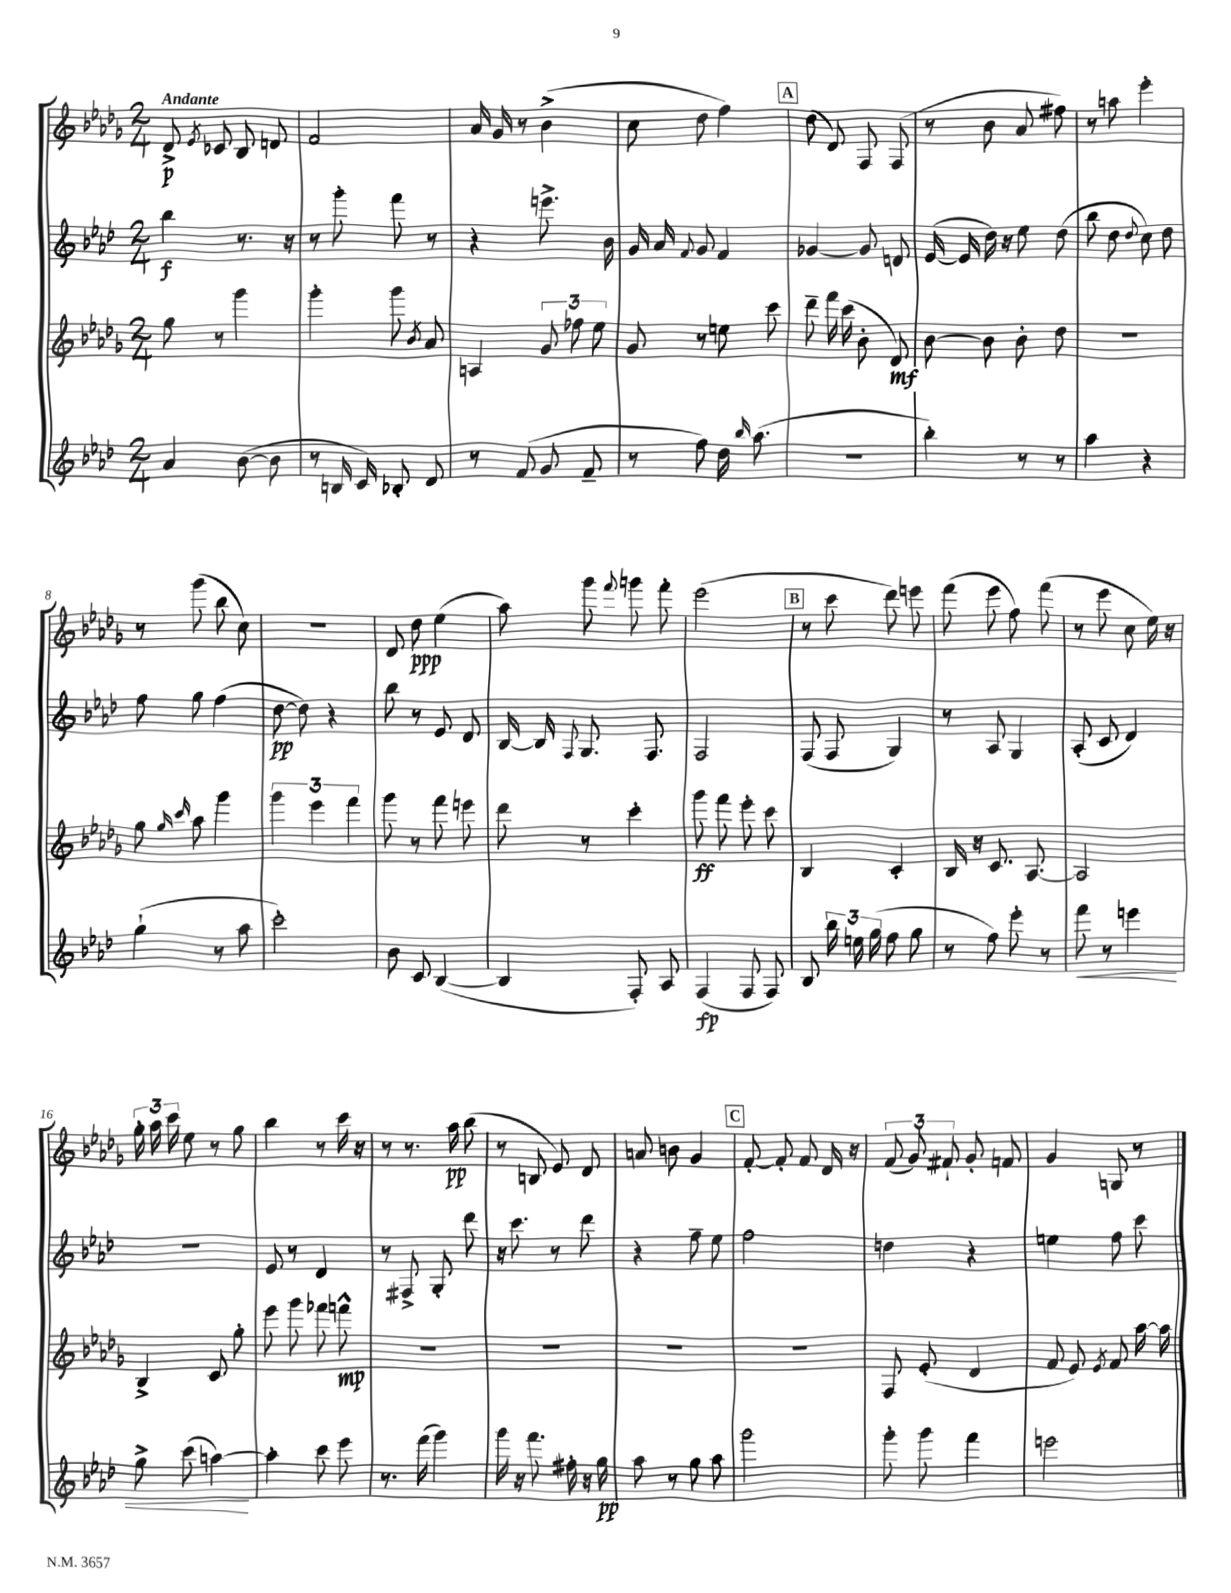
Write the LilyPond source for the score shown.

<<
\new StaffGroup <<
\new Staff = "s0" {
    \clef treble \key des \major \numericTimeSignature \time 2/4 \tempo "Andante"
    \autoBeamOff des'8->\p \acciaccatura { ees'8 } ces'8 bes8 d'8 |
    f'2 |
    aes'16 ges'16 r8 bes'4->( |
    c''8 des''8 f''4) |
    \mark \markup { \box "A" } des''8( des'8) f8 f8( |
    r8 bes'8 aes'8 fis''8) |
    r8 a''8 ees'''4-. |
    r8 ges'''8( bes''8 c''8) |
    r2 |
    des'8 des''8\ppp ees''4( |
    aes''8) ges'''8 \appoggiatura { f'''8 } g'''8 f'''8-. |
    ees'''2( |
    \mark \markup { \box "B" } r8 c'''8 des'''8) e'''8 |
    f'''8( ees'''8 f''8) f'''8( |
    r8 ees'''8 c''8 ees''16) r16 |
    \tuplet 3/2 { ges''16-. aes''16 c'''16 } ees''8 r8 ges''8 |
    bes''4 r8 c'''16 r16 |
    r8 r8. aes''16\pp bes''8( |
    r8 b8 ees'8) des'8 |
    a'8 b'8 ges'4 |
    \mark \markup { \box "C" } f'8~-. f'8-. f'8 des'16 r16 |
    \tuplet 3/2 { f'8( ges'8) fis'8-! } ges'8-. f'8 |
    ges'4 g8 r8 \bar "|." |
}
\new Staff = "s1" {
    \clef treble \key aes \major \numericTimeSignature \time 2/4
    \autoBeamOff bes''4\f r8. r16 |
    r8 g'''8-. f'''8 r8 |
    r4 e'''8.-> bes'16 |
    g'16 aes'16 \appoggiatura { f'8 } g'8 f'4 |
    \mark \markup { \box "A" } ges'4~ ges'8 d'8 |
    ees'16~( ees'16 des''16) r16 ees''8 des''8( |
    bes''8 des''8 \appoggiatura { des''8 } c''8) des''8 |
    f''8 g''8 f''4( |
    des''8~\pp des''8) r4 |
    bes''8 r8 ees'8 des'8 |
    bes16~ bes16 \appoggiatura { f8 } g8. f8. |
    f2 |
    \mark \markup { \box "B" } f8( f8 g4) |
    r8 aes8 g4 |
    aes8-.( c'8 des'4) |
    R2 |
    ees'8 r8 des'4 |
    r8 fis8-> g8-. des'''8 |
    r16 c'''8. r8 des'''8 |
    r4 f''8-- ees''8 |
    \mark \markup { \box "C" } f''2 |
    d''4 r4 |
    e''4 f''8 c'''8 \bar "|." |
}
\new Staff = "s2" {
    \clef treble \key des \major \numericTimeSignature \time 2/4
    \autoBeamOff ges''8 r8 ges'''4 |
    ges'''4-. ges'''8 \acciaccatura { bes'8 } aes'8 |
    a4 \tuplet 3/2 { ges'8 fes''8 ees''8 } |
    ges'8 r8 e''8 c'''8 |
    \mark \markup { \box "A" } des'''8-- f'''16 c'''16( bes'8-. des'8\mf) |
    bes'8~ bes'8 bes'8-. des''8 |
    R2 |
    ges''8 \grace { ges''16 c'''16 } aes''8 ges'''4 |
    \tuplet 3/2 { ges'''4 ees'''4 f'''4 } |
    ges'''8 r8 f'''8 e'''8 |
    des'''8 r8 c'''4-. |
    ges'''8\ff f'''8 ees'''8-. c'''8 |
    \mark \markup { \box "B" } bes4 c'4-. |
    bes16 r16 c'8. aes8.~ |
    aes2 |
    bes4-> c'8 ges''8-. |
    ees'''8 ges'''8 fes'''8 f'''8-^\mp |
    R2 |
    R2 |
    R2 |
    \mark \markup { \box "C" } R2 |
    f8 ees'8-.( des'4 |
    f'8 ees'8) \acciaccatura { ees'8 } f'8 aes''16~ aes''16 \bar "|." |
}
\new Staff = "s3" {
    \clef treble \key aes \major \numericTimeSignature \time 2/4
    \autoBeamOff aes'4 bes'8~( bes'8 |
    r8 b16 c'16) bes8-. des'8 |
    r8 f'8( g'8 f'8-- |
    r8 f''8) des''16 \grace { bes''16 } aes''8.( |
    \mark \markup { \box "A" } r2 |
    bes''4-.) r8 r8 |
    aes''4 r4 |
    g''4-!( r8 aes''8 |
    c'''2-.) |
    bes'8 c'8 bes4~( |
    bes4 f8-.) aes8 |
    f4\fp( f8 f8) |
    \mark \markup { \box "B" } bes8 \tuplet 3/2 { bes''16 e''16 g''16( } f''8 g''8 |
    r8 f''8) ees'''8-. r8 |
    f'''8\< r8 e'''4 |
    g''8-> c'''8( a''4~\!) |
    a''4-. c'''8 ees'''8 |
    r8. f'''16( g'''4) |
    g'''16 r16 f'''8. fis''16-. r16 g''16\pp |
    aes''8 r8 g''8 aes''8 |
    \mark \markup { \box "C" } g'''2 |
    g'''8-. g'''8 f'''4 |
    e'''2 \bar "|." |
}
>>
>>
